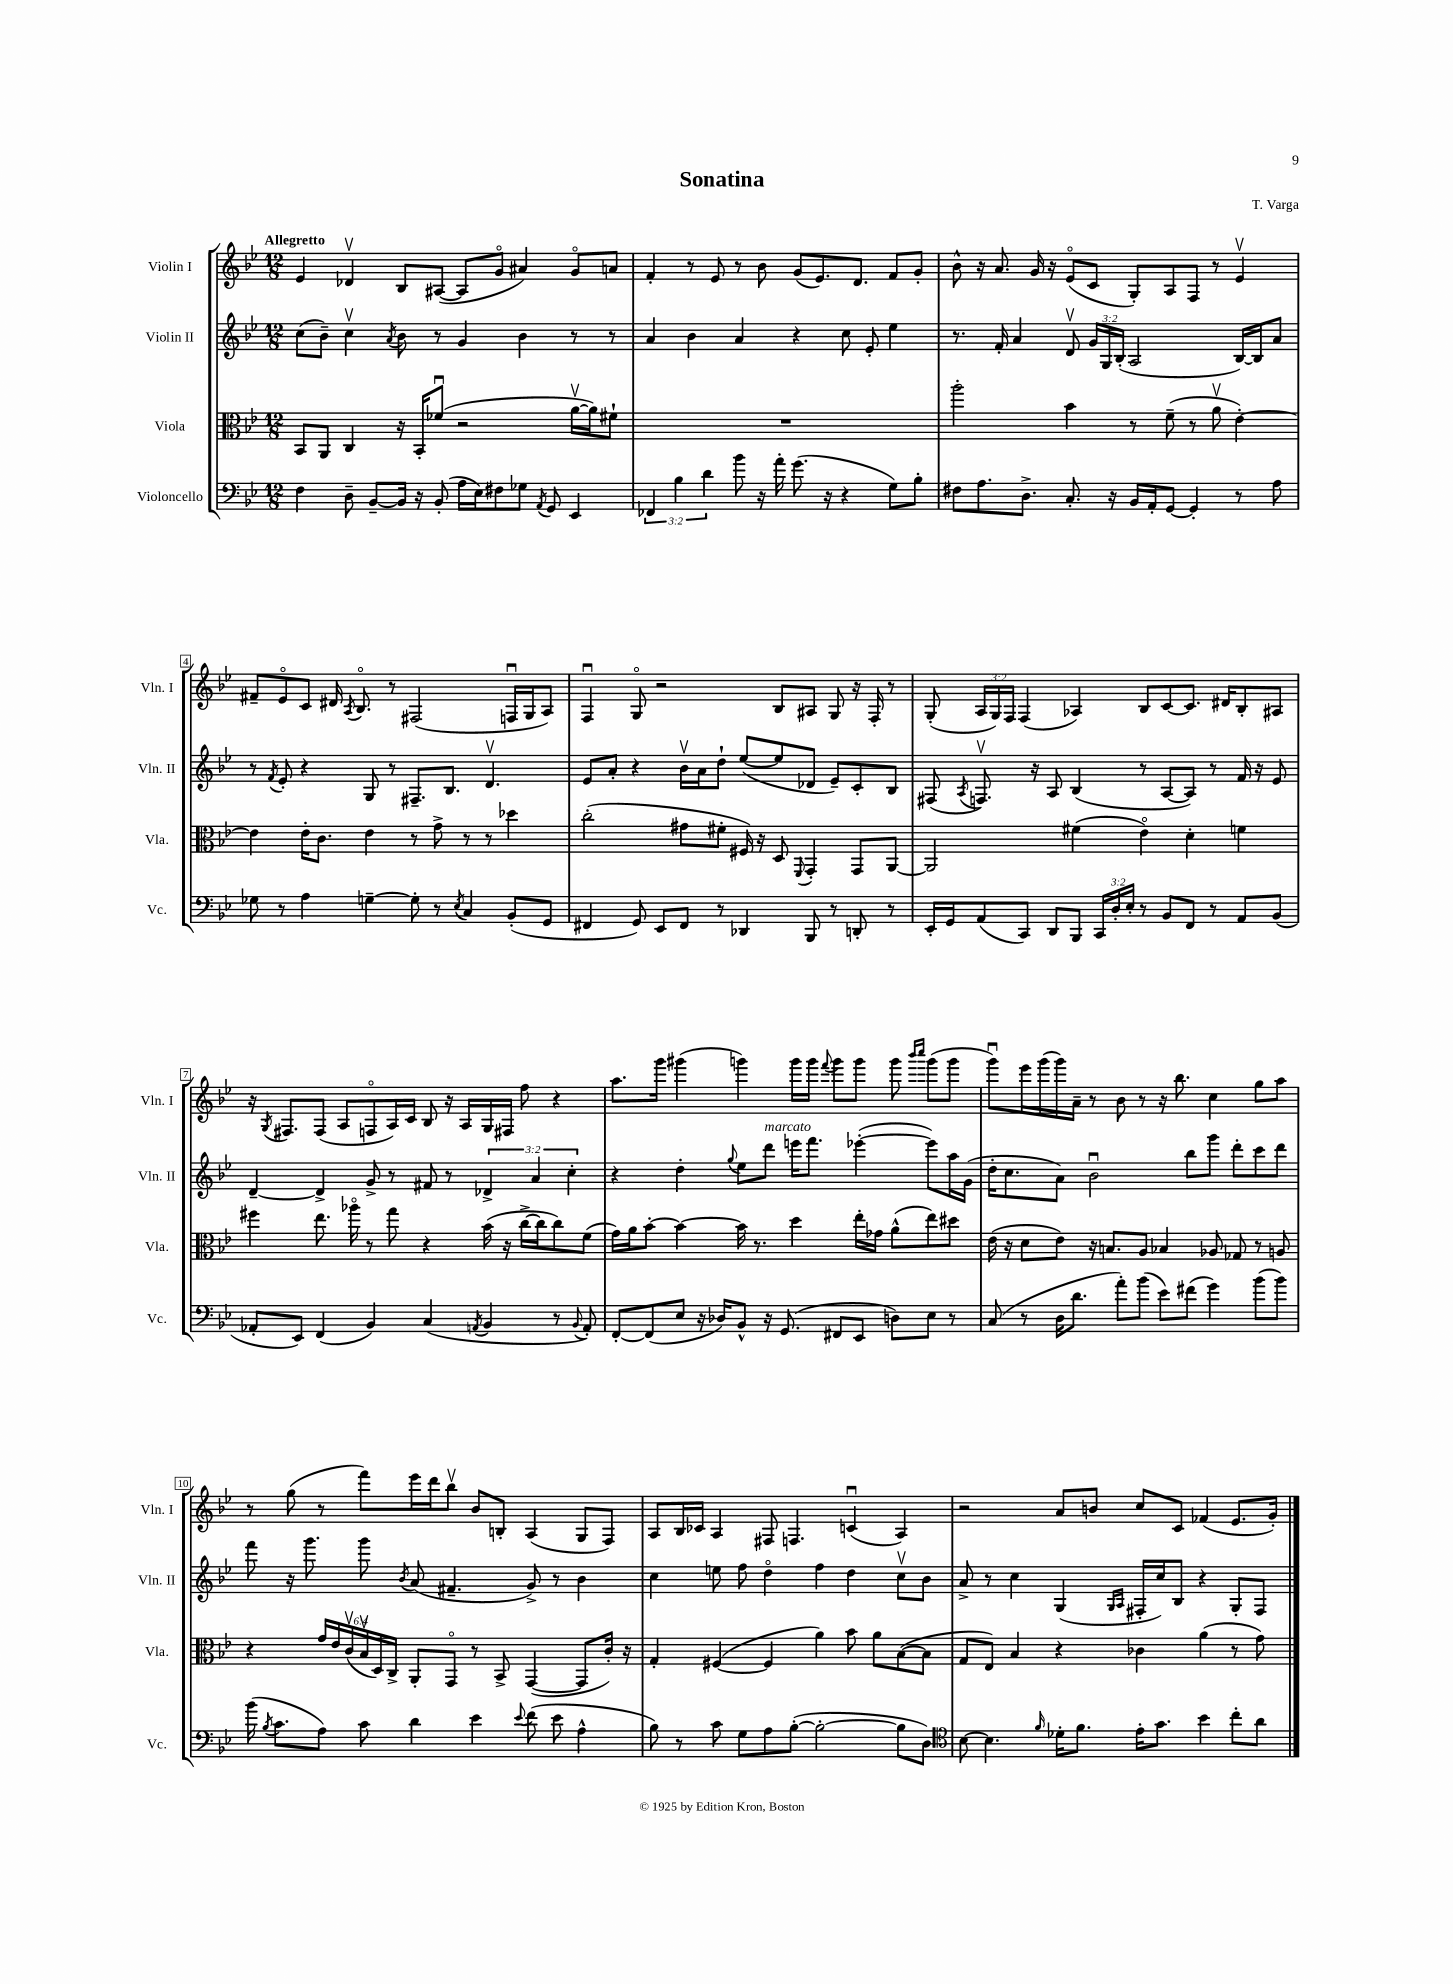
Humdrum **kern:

**kern	**kern	**kern	**kern
*staff4	*staff3	*staff2	*staff1
*clefF4	*clefC3	*clefG2	*clefG2
*k[b-e-]	*k[b-e-]	*k[b-e-]	*k[b-e-]
*M12/8	*M12/8	*M12/8	*M12/8
4F\	8BB-/L	(8cc\L	4e-/
.	8AA/J	8b-~\J)	.
8D~\	4C/	4ccv\	4d-v/
[8BB-~/L	.	.	.
.	.	8qa/	.
16BB-/]Jk	16r	8b-\	8B-/L
16r	16BB-'/LK	.	.
(8BB-'/	(8f-u/J	8r	([8A#/J
16A\LL	2r	4g/	8A#/]L
16E-\J)	.	.	.
8F#\	.	.	8go/J
8G-\J	.	4b-\	4a#/)
8qAA/	.	.	.
8GG/	.	.	.
4EE-/	[16av\LL	8r	8go/L
.	16a\]J)	.	.
.	8f#`\J	8r	8a/J
=	=	=	=
6FF-/	1.r	4a/	4f'/
6B-\	.	.	.
.	.	4b-\	8r
6d\	.	.	.
.	.	.	8e-/
8b-\	.	4a/	8r
16r	.	.	8b-\
16a'\	.	.	.
(8.g\	.	4r	(8g/L
.	.	.	8.e-/)
16r	.	.	.
4r	.	8cc\	.
.	.	.	8.d/J
.	.	8e-'/	.
8G\L)	.	4ee-\	8f/L
8B-'\J	.	.	8g'/J
=	=	=	=
8F#\L	2aa'\	8.r	8b-^^\
8.A\	.	.	16r
.	.	16f'/	8.a/
.	.	4a/	.
8.D^\J	.	.	.
.	.	.	16g/
.	.	.	16r
8.C'/	4b-\	8dv/	(8e-o/L
.	.	24g/LL	8c/J
.	.	24G/	.
16r	.	.	.
.	.	(24B-'/JJ	.
16BB-/LL	8r	2A/	8G'/L)
16AA'/J	.	.	.
[8GG/J	(8f~\	.	8A/
4GG'/]	8r	.	8F/J
.	8av\	.	8r
8r	[4e-'\)	[16B-/LL)	4e-v/
.	.	16B-/]J	.
8A\	.	8a/J	.
=	=	=	=
8G-\	4e-\]	8r	8f#~/L
.	.	8qf/	.
8r	.	8e-'/	8e-o/
4A\	16e-'\LK	4r	8c/J
.	8.c\J	.	.
.	.	.	16d#/
.	.	.	8qA/
.	.	.	8.B-o/
[4G~\	4e-\	8G/	.
.	.	8r	8r
8G'\]	8r	8.F#~/L	(2F#/
8r	8g^\	.	.
.	.	8.B-/J	.
8qE-/	.	.	.
4C/	8r	.	.
.	8r	4.dv/	.
(8BB-'/L	4dd-\	.	16Fu/LL
.	.	.	16G/J
8GG/J	.	.	8A/J)
=	=	=	=
4FF#/	(2cc'\	8e-/L	4Fu/
.	.	8a'/J	.
8GG/)	.	4r	8Go/
8EE-/L	.	.	2r
8FF#/J	8g#\L	16b-v\LL	.
.	.	16a\J	.
8r	8f#'\J	8dd`\J	.
4DD-/	16F#/)	([8ee-/L	.
.	16r	.	.
.	8D/	8ee-/]	8B-/L
.	8qqFF/	.	.
8BBB-/	4GG'/	8d-/J	8A#/J
8r	.	8e-~/L)	8G/
8DD'/	8GG/L	8c'/	16r
.	.	.	16F'/
8r	[8AA/J	8B-/J	8r
=	=	=	=
16EE-'/LL	2AA/]	(8F#/	(8G'/
16GG/J	.	.	.
.	.	8qA/	.
(8AA/	.	8.Fv/)	24A/LL
.	.	.	24G/)
.	.	.	24F/JJ
8CC/J)	.	.	(4F/
.	.	16r	.
8DD/L	.	8A/	.
8BBB-/J	(4f#\	(4B-/	4A-/)
24CC/LL	.	.	.
24D'/	.	.	.
24E-'/JJ	.	.	.
8r	4e-o\)	8r	8B-/L
8BB-/L	.	[8A/L	[8c/
8FF/J	4d'\	8A/]J)	8.c/]J
8r	.	8r	.
.	.	.	16d#/LK
8AA/L	4f\	16f/	8B-'/
.	.	16r	.
(8BB-/J	.	8e-/	8A#/J
=	=	=	=
8AA-'/L	4ff#\	[4d~/	16r
.	.	.	8qG/
.	.	.	8.F#/L
8EE-/J)	.	.	.
(4FF/	8.ee-\	4d^/]	(8F#/J
.	.	.	8A/L
.	16aa-o\	.	.
4BB-/)	8r	8g^/	8Fo/
.	8gg\	8r	16A/L)
.	.	.	16c/JJ
(4C/	4r	8f#/	8B-/
.	.	8r	16r
.	.	.	16A/LL
8qAA/	.	.	.
4BB-/	(16b-\	6d-^/	16G/
.	16r	.	16F#/JJ
.	[16cc^\LL	.	8ff\
.	.	6a/	.
.	16cc\]J	.	.
8r	8cc\)	.	4r
.	.	6cc'\	.
8qqBB-/	.	.	.
8AA'/)	(8f\J	.	.
=	=	=	=
[8FF'/L	16g\LL)	4r	8.aa\L
.	16a\J	.	.
(8FF/]	[8b-'\J	.	.
.	.	.	16ggg\Jk
8E-/J	4b-\_	4dd'\	(4ggg#\
16r	.	.	.
16D-/LK)	.	.	.
.	.	8qqgg/	.
8BB-^^/J	16b-\]	8ee-\L	4ggg\)
.	8.r	.	.
16r	.	8ddd\J	.
(8.GG/	.	.	.
.	4dd\	16eee\LK	16ggg\LL
.	.	8.fff\J	16ggg\JJ
.	.	.	8qqfff/
8FF#/L	.	.	8ggg\L
8EE-/J	16ee-'\LL	([4eee-'\	8ggg\J
.	16g-\JJ	.	.
8D\L)	(8a^^\L	.	8ggg\
.	.	.	16qqbbb-/LL
.	.	.	16qqcccc/JJ
8E-\J	8ee-\)	8eee-\]L)	(8ggg\L
8r	8dd#\J	16aa\L	8ggg\J
.	.	(16g\JJ	.
=	=	=	=
(8C/	(16e-\	16dd'\LK	8gggu\L)
.	16r	8.cc\	.
8r	8d\L	.	16eee-\L
.	.	.	(16ggg\
16D\LK	8e-\J)	8a\J)	16ggg\)
8.d\J	.	.	16a~\JJ
.	16r	2b-u\	8r
.	8.B/L	.	.
8a'\L)	.	.	8b-\
(8b-\J	8A/J	.	8r
8e-\L)	4B-/	.	16r
.	.	.	8.bb-\
(8f#\J	.	8bb-\L	.
4g\)	8A-/	8ggg\J	4cc\
.	8G-/	8ddd'\L	.
(8b-\L	8r	8ccc\	8gg\L
8b-\J)	8A/	8ddd\J	8aa\J
=	=	=	=
(16b-\	4r	8fff\	8r
8qB-/	.	.	.
8.c\L	.	.	.
.	.	16r	(8gg\
.	.	8.ggg\	.
8A\J)	24g/LL	.	8r
.	24e-/	.	.
.	(24cv/	.	.
8c\	24B-v/	8ggg\	8fff\L)
.	24D/)	.	.
.	24C^/JJ	.	.
.	.	8qb-/	.
4d\	8AA'/L	(8a/	16eee-\L
.	.	.	16ddd\J
.	8GGo/J	4.f#~/	8bb-v\J
4e-\	8r	.	8b-/L
.	8BB-^/	.	8B'/J
8qqe-/	.	.	.
(8f\	([4GG/	8g^/)	(4A/
8e-\	.	8r	.
4A^^\	8GG/]L	4b-\	8G/L
.	16c'/Jk)	.	8F/J)
.	16r	.	.
=	=	=	=
8B-\)	4G'/	4cc\	8A/L
8r	.	.	16B-/L
.	.	.	16c-/JJ
8c\	([4F#/	8ee\	4A/
8G\L	.	8ff\	.
8A\	4F#/]	4ddo\	8F#/
([8B-'\J	.	.	4.F/
2B-'\_	4a\)	4ff\	.
.	8b-\	4dd\	(4cu/
.	8a\L	.	.
8B-\]L	([8B-\	8ccv\L	4A/)
8D\J)	8B-\]J	8b-\J	.
=	=	=	=
*clefC4	*	*	*
[8B-\	8G/L	8a^/	2r
4.B-\]	8E-/J)	8r	.
.	4B-/	4cc\	.
16qqf/	.	.	.
16d-'\LK	4r	(4G/	8a/L
8.f\J	.	.	.
.	.	.	8b/J
.	.	16qqG/LL	.
.	.	16qqA/JJ	.
16e-'\LK	4c-\	16F#'/LL	8cc/L
8.g\J	.	16cc/J)	.
.	.	8B-/J	8c/J
4b-\	(4a\	4r	(4f-/
8cc'\L	8r	8G'/L	8.e-/L
8a\J	8g\)	8F#/J	.
.	.	.	16g'/Jk)
==	==	==	==
*-	*-	*-	*-
